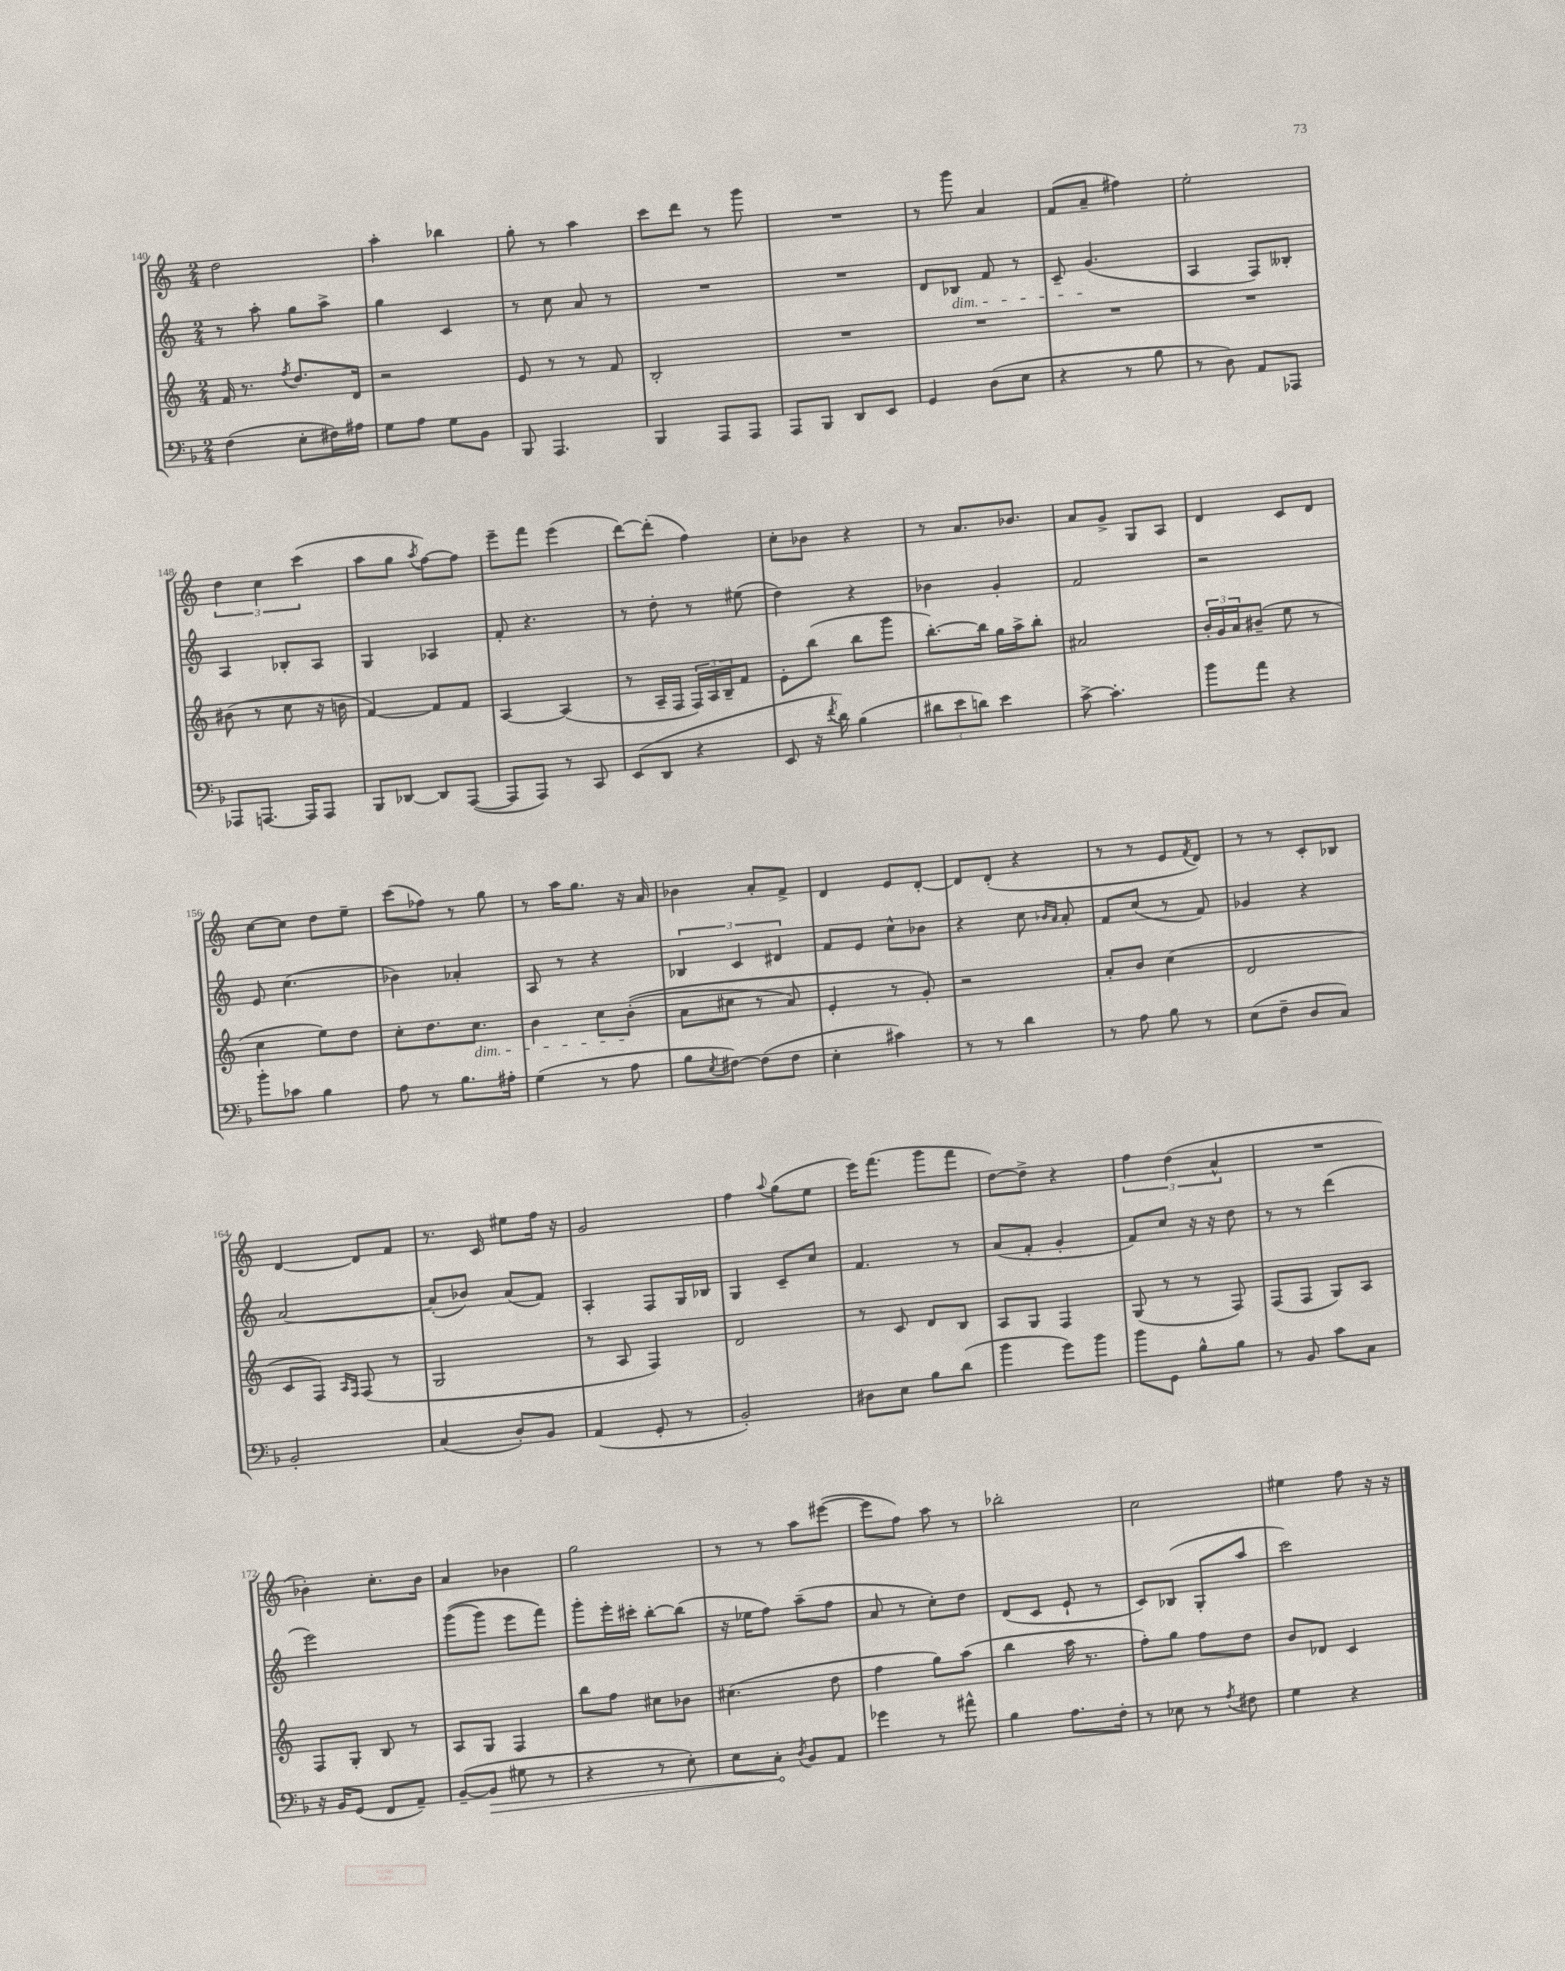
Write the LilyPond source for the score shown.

<<
\new StaffGroup <<
\new Staff = "s0" {
    \clef treble \key c \major \numericTimeSignature \time 2/4
    d''2 |
    a''4-. bes''4 |
    g''8-. r8 a''4 |
    c'''8 d'''8 r8 g'''8 |
    R2 |
    r8 g'''8 a'4 |
    f'8( a'8-- fis''4) |
    e''2-. |
    \tuplet 3/2 { d''4 c''4 c'''4( } |
    a''8 g''8 \acciaccatura { a''8 } f''8~) f''8 |
    e'''8-- f'''8 e'''4( |
    d'''8~) d'''8-.( f''4) |
    c''8-. bes'8 r4 |
    r8 a'8. bes'8. |
    a'8 g'8-> g8 a8 |
    d'4 c'8 d'8 |
    c''8~ c''8 d''8 e''8-- |
    c'''8( fes''8) r8 g''8 |
    r8 a''16 g''8. r16 a'16 |
    bes'4 a'8-. f'8-> |
    d'4 e'8 d'8~-. |
    d'8 d'8-.( r4 |
    r8 r8 e'8 \acciaccatura { f'8 } d'8) |
    r8 r8 c'8-. bes8 |
    d'4~ d'8 f'8 |
    r8. c'16 eis''8 f''16 r16 |
    g'2 |
    f''4 \appoggiatura { a''8 } g''8( e''8 |
    e'''16) f'''8.( g'''8 f'''8 |
    d''8~) d''8-> r4 |
    \tuplet 3/2 { f''4 d''4( a'4-^ } |
    R2 |
    bes'4-.) c''8.-. bes'16 |
    a'4 bes'4 |
    g''2 |
    r8 r8 a''8 eis'''8~( |
    eis'''8 f''8) a''8 r8 |
    bes''2-. |
    c''2 |
    eis''4 f''8 r16 r16 \bar "|." |
}
\new Staff = "s1" {
    \clef treble \key c \major \numericTimeSignature \time 2/4
    r8 a''8-. g''8 a''8-> |
    g''4 c'4 |
    r8 c''8 a'8 r8 |
    R2 |
    R2 |
    d'8 bes8\dim f'8 r8 |
    c'8-- g'4.\!( |
    a4 f8) beses8-. |
    a4 bes8-. a8 |
    g4 aes4 |
    f'8-. r4. |
    r8 d''8-. r8 eis''8( |
    d''4) r4 |
    bes'4 g'4-. |
    f'2 |
    r2 |
    e'8 c''4.( |
    bes'4) aes'4-. |
    a8 r8 r4 |
    \tuplet 3/2 { bes4 c'4 dis'4 } |
    f'8 e'8 c''8-^ bes'8 |
    r4 c''8 \grace { bes'16 a'16 } a'8-. |
    f'8 c''8( r8 f'8) |
    ges'4 r4 |
    a'2~ |
    a'8-.( bes'8) a'8( f'8) |
    a4-. f8 g16 bes16 |
    g4 c'8-- c''8 |
    f'4. r8 |
    a'8( f'8-. g'4-. |
    f'8) c''8 r16 r16 d''8 |
    r8 r8 d'''4( |
    e'''2) |
    g'''8(\( g'''8) e'''8 f'''8\) |
    g'''8-. e'''16-. cis'''16-. b''8~-. b''8( |
    r16 ees''16 f''8) a''8--( f''8 |
    a'8 r8 c''8-.) d''8 |
    d'8( c'8 e'8-! r8 |
    c'8) bes8( g8-. a''8 |
    c'''2) \bar "|." |
}
\new Staff = "s2" {
    \clef treble \key c \major \numericTimeSignature \time 2/4
    f'16 r8. \acciaccatura { f''8 } d''8. d'16 |
    r2 |
    e'8 r8 r8 f'8 |
    b2-. |
    R2 |
    R2 |
    R2 |
    R2 |
    bis'8( r8 c''8 r16 b'16 |
    f'4~) f'8 f'8 |
    a4~ a4( |
    r8 a16-- f16 \tuplet 3/2 { f16) a16 b16-- } f'8 |
    e'8-. b''8( b''8 g'''8 |
    b''8.~-.) b''16 g''16 a''16-> b''8-. |
    ais'2 |
    \tuplet 3/2 { b'16-. g'16 a'16 } bis'8--( e''8 r8 |
    c''4 e''8) d''8 |
    c''8-. d''8. c''8.\dim |
    b'4 c''8 b'8-.\!(\( |
    a'8 cis''8 r8 a'8) |
    e'4-. r8 g'8-.\) |
    r2 |
    a'8-. b'8 c''4( |
    d'2 |
    c'8 f8) \grace { a16 f16 } f8( r8 |
    g2 |
    r8 a8 f4) |
    d'2 |
    r8 c'8 d'8 b8 |
    a8 g8 f4 |
    g8( r8 r8 f8) |
    f8( f8 g8) a8 |
    f8 g8-. b8 r8 |
    a8 g8 f4 |
    b''8 f''8 cis''8 bes'8 |
    cis''4.( d''8 |
    f''4 g''8) a''8( |
    b''4 a''16 r8. |
    f''8-.) g''8 f''8 d''8 |
    b'8 des'8 c'4 \bar "|." |
}
\new Staff = "s3" {
    \clef bass \key f \major \numericTimeSignature \time 2/4
    f4( e8-. fis16) ais16 |
    g8 a8 g8 bes,8 |
    bes,,8 a,,4. |
    bes,,4 a,,8 a,,8 |
    a,,8 bes,,8 d,8 e,8 |
    g,4 d8( e8 |
    r4 r8 bes8 |
    r8 d8) a,8 aes,,8 |
    aes,,8 a,,8.~ a,,16 a,,8 |
    bes,,8 des,8~ des,8 a,,8~( |
    a,,8 a,,8) r8 c,8 |
    e,8( d,8 r4 |
    e,8 r16 \acciaccatura { f'8 } d'16) bes4( |
    \tuplet 3/2 { dis'8 e'8 d'8) } e'4 |
    c'8~-> c'4.-. |
    bes'8 a'8 r4 |
    bes'8-. ces'8 bes4 |
    a8 r8 bes8. ais16-. |
    g4( r8 a8 |
    bes8 \acciaccatura { e8 } fis8~) fis8( fis8 |
    e4-. cis'4) |
    r8 r8 d'4 |
    r8 a8 bes8 r8 |
    e8( f8-- d8 c8) |
    bes,2-. |
    c4( d8-.) bes,8 |
    a,4( g,8-. r8 |
    bes,2-.) |
    dis8 e8 bes8 d'8( |
    bes'4 g'8) bes'8 |
    bes'8 g,8 bes8-^ bes8 |
    r8 bes,8 c'8 c8 |
    r16 bes,16 g,8( f,8 a,8--) |
    bes,8~--( \once \override Hairpin.circled-tip = ##t bes,8\> gis8 r8 |
    r4 r8 e8-.) |
    e8 c8-.\! \acciaccatura { d8 } bes,8 a,8 |
    ges'4 r8 ais'8-^ |
    bes4 a8. f16-. |
    r8 ees8 r8 \acciaccatura { a8 } fis8 |
    g4 r4 \bar "|." |
}
>>
>>
\layout { \context { \Score currentBarNumber = #140 } }
